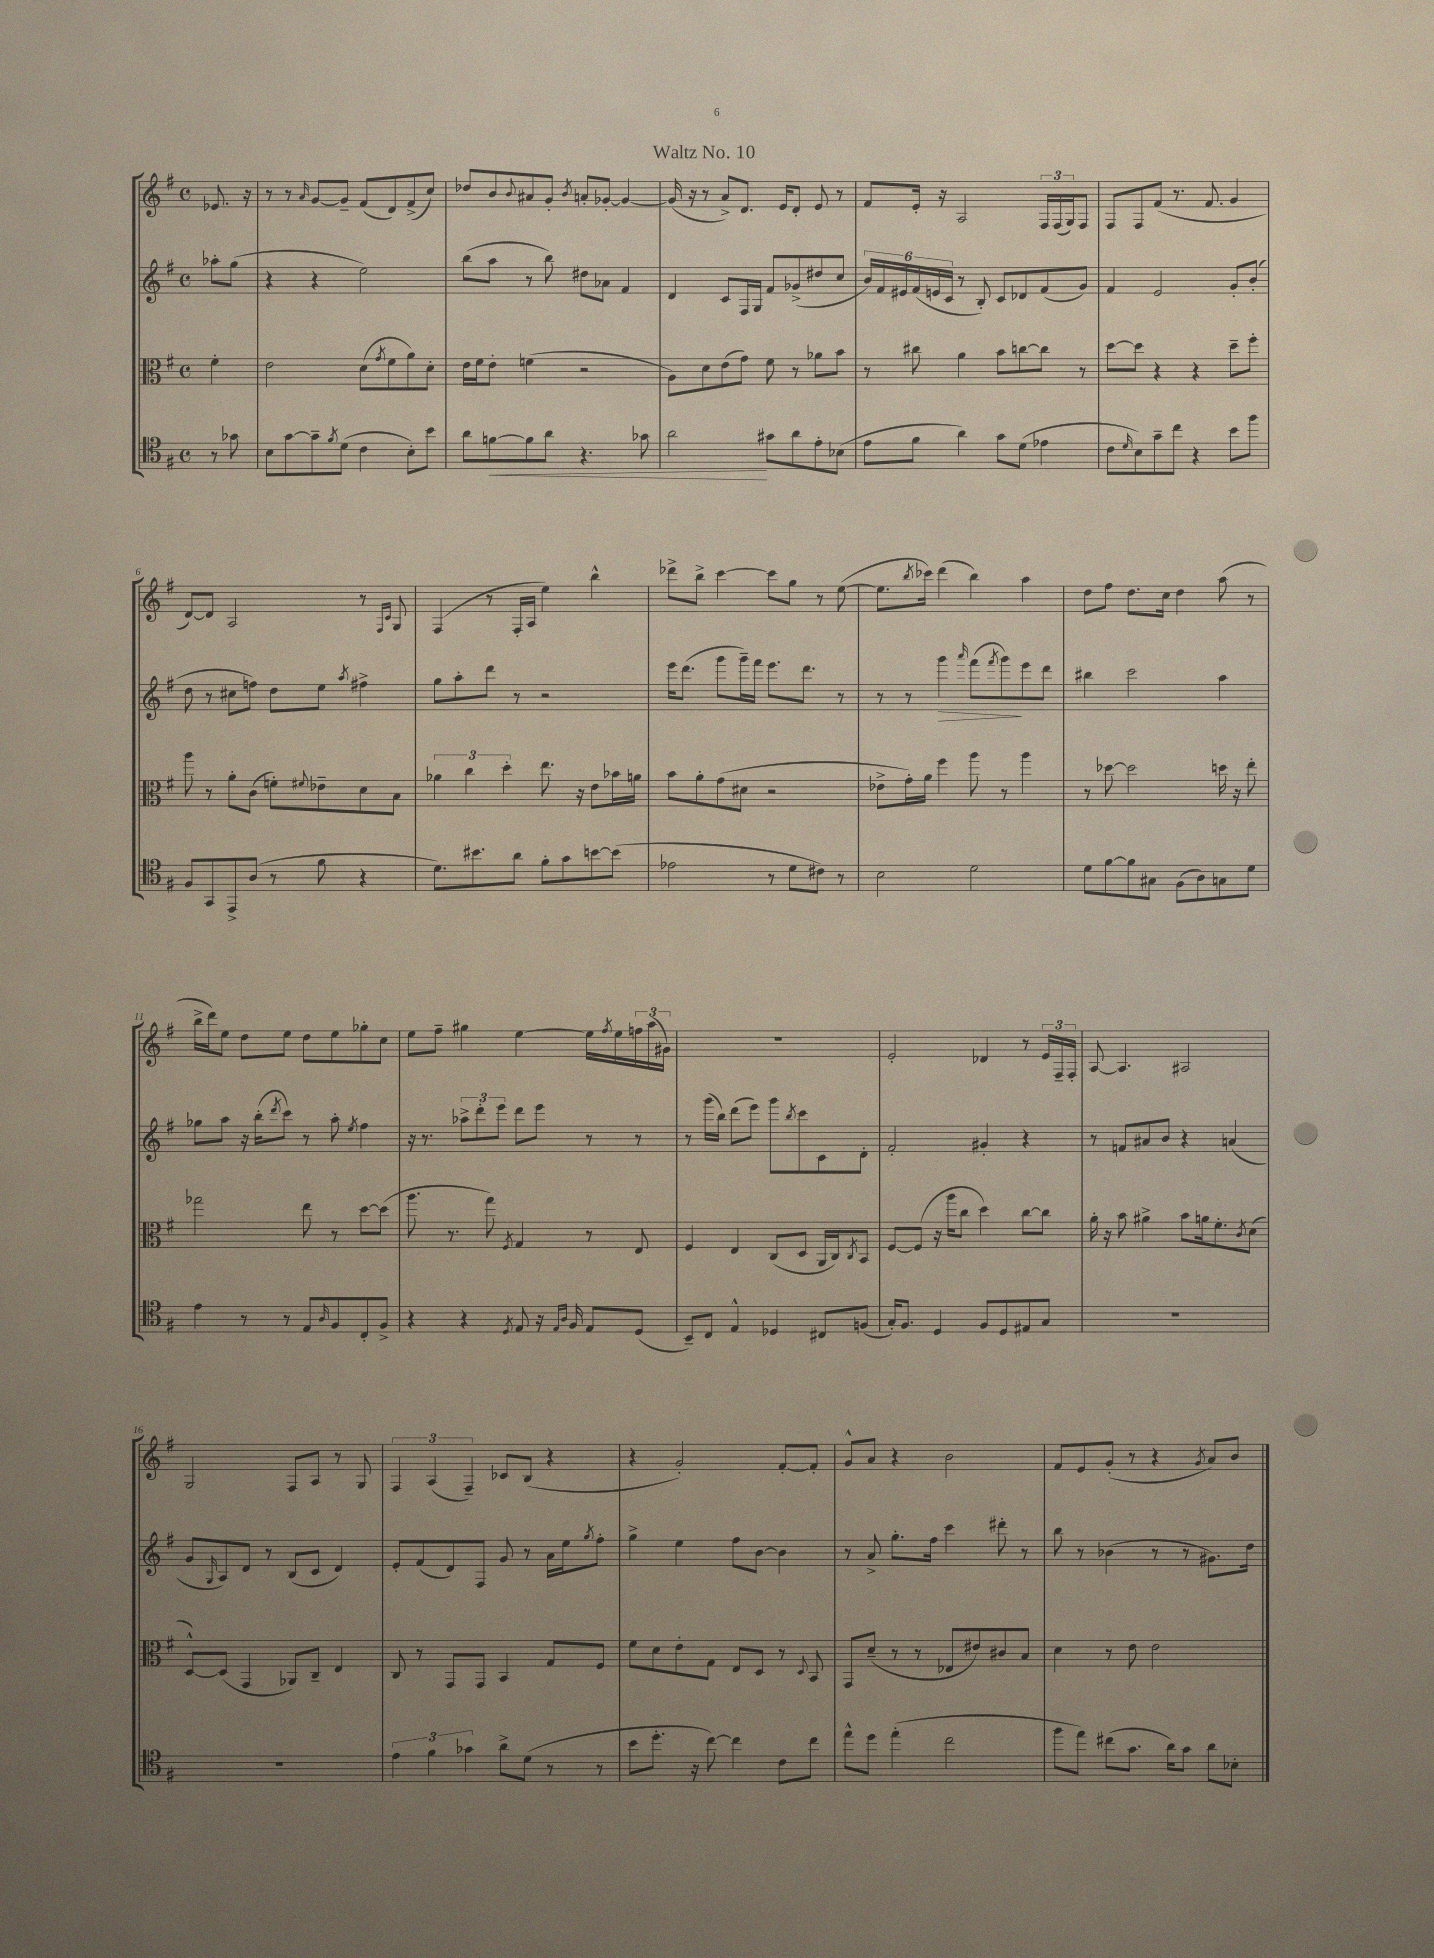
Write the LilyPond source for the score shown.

\header { title = "Waltz No. 10" }
<<
\new StaffGroup <<
\new Staff = "s0" {
    \clef treble \key g \major \defaultTimeSignature \time 4/4 \partial 4
    ees'8. r16 |
    r8 r8 \grace { a'16 } g'8~ g'8-- fis'8( d'8) fis'8->( c''8) |
    des''8 b'8 \appoggiatura { b'8 } ais'8 g'8-. \acciaccatura { b'8 } a'8-. ges'8~-. ges'4~ |
    ges'16( r16 r8 a'8->) d'8. e'16 d'8-. e'8 r8 |
    fis'8 e'16-. r16 a2 \tuplet 3/2 { fis16 fis16( g16) } fis8 |
    fis8 fis8 fis'8( r8. fis'8. g'4 |
    d'8~) d'8 a2 r8 \grace { fis16 c'16 } g8 |
    fis4( r8 fis16-. a16 e''4) b''4-^ |
    des'''8-> b''8-> c'''4~ c'''8 g''8 r8 e''8~( |
    e''8. \acciaccatura { b''8 } ces'''16) d'''4( b''4) a''4 |
    d''8 fis''8 d''8. c''16 d''4 a''8( r8 |
    b''16-> d'''16) e''8 d''8 e''8 d''8 e''8 ges''8-. c''8 |
    e''8 fis''8-- gis''4 e''4~ e''16 \acciaccatura { fis''8 } e''16 \tuplet 3/2 { f''16 a''16( gis'16) } |
    R1 |
    e'2-. des'4 r8 \tuplet 3/2 { e'16 fis16-- fis16-. } |
    a8~ a4. ais2 |
    g2 fis8 a8 r8 g8 |
    \tuplet 3/2 { fis4 a4( fis4--) } ces'8 b8( r4 |
    r4 g'2-.) fis'8~-. fis'8-. |
    g'8-^ a'8 r4 b'2 |
    fis'8 e'8 g'8-.( r8 r4 \acciaccatura { g'8 } a'8) b'8 \bar "|." |
}
\new Staff = "s1" {
    \clef treble \key g \major \defaultTimeSignature \time 4/4 \partial 4
    aes''8-. g''8( |
    r4 r4 e''2) |
    b''8( a''8 r8 b''8) dis''8 aes'8 fis'4 |
    d'4 c'8 fis16 g16 fis'8 ges'8->( dis''8 c''8 |
    \tuplet 6/4 { b'16) fis'16 eis'16 fis'16( e'16 c'16 } r8 b8-.) c'8 des'8 fis'8( g'8) |
    fis'4 e'2 g'8-. b'8-.( |
    d''8 r8 cis''8 f''8) d''8 e''8 \acciaccatura { a''8 } fis''4-> |
    g''8 a''8-. d'''8 r8 r2 |
    e'''16 d'''8.( g'''8 g'''16--) fis'''16 e'''8. d'''8. r8 |
    r8 r8 g'''4\> \grace { a'''16 } fis'''8( \acciaccatura { fis'''8 } g'''8\!) e'''8 d'''8 |
    bis''4 c'''2 a''4 |
    ges''8 a''8 r16 b''16-.( \acciaccatura { d'''8 } c'''8) r8 a''8-. \acciaccatura { e''8 } fis''4 |
    r16 r8. \tuplet 3/2 { aes''8-> d'''8-. e'''8 } d'''8 e'''8 r8 r8 |
    r8 g'''16( b''16) d'''8( e'''8) g'''8 \acciaccatura { b''8 } c'''8 c'8 d'8-. |
    fis'2-. gis'4-. r4 |
    r8 f'8 ais'8 b'8 r4 a'4( |
    g'8 \grace { g16 } a8) d'8 r8 b8( c'8 d'4) |
    e'8-. fis'8( d'8) fis8 g'8 r8 a'16 e''16 \acciaccatura { g''8 } fis''8-. |
    g''4-> e''4 fis''8 b'8~ b'4 |
    r8 a'8-> g''8.-. fis''16 c'''4 dis'''8-. r8 |
    b''8 r8 bes'4( r8 r8 gis'8.) d''16 \bar "|." |
}
\new Staff = "s2" {
    \clef alto \key g \major \defaultTimeSignature \time 4/4 \partial 4
    fis'4-. |
    e'2 d'8( \acciaccatura { g'8 } fis'8 a'8) d'8-. |
    e'16 fis'16 e'8-. f'4( r2 |
    a8) d'8 e'8( g'8) fis'8 r8 aes'8 b'8 |
    r8 cis''8 a'4 b'8 c''8~ c''8 r8 |
    d''8~ d''8 r4 r4 d''8-- fis''8-. |
    a''8 r8 a'8-. c'8( f'8-.) \appoggiatura { fis'8 } ees'8-- d'8 b8 |
    \tuplet 3/2 { aes'4 c''4 d''4-. } e''8. r16 e'8 bes'16 a'16 |
    b'8 a'8-. g'8( dis'8 r2 |
    ees'8-> g'16-.) a'16 fis''4 a''8 r8 a''4 |
    r8 des''8~ des''2 d''16 r16 e''8-. |
    ges''2 e''8 r8 d''8~ d''8( |
    a''8. r8. g''8) \acciaccatura { fis8 } g4 r8 e8 |
    fis4 e4 c8( d8 a,16 c16) \acciaccatura { c8 } b,8 |
    fis8~ fis8( r16 a''16 c''8 d''4) c''8~ c''8 |
    a'16-. r16 b'8 ais'4-> b'8 a'16 fis'8.-. \acciaccatura { c'8 } d'8( |
    d8~-^) d8( g,4 aes,8) c8-- e4 |
    c8 r8 g,8 g,8 b,4 g8 fis8 |
    fis'8 d'8 e'8-. g8 e8 d8 r8 \appoggiatura { d8 } b,8 |
    g,8 d'8--( r8 r8 ees8 eis'8) cis'8 b8 |
    d'4 r8 e'8 e'2 \bar "|." |
}
\new Staff = "s3" {
    \clef tenor \key g \major \defaultTimeSignature \time 4/4 \partial 4
    r8 ges'8 |
    b8 g'8~ g'8-- \acciaccatura { fis'8 } d'8( c'4 b8-.) b'8 |
    a'8 f'8~\< f'8 a'8 r4. ges'8 |
    a'2\! gis'8 a'8 e'8-. bes8( |
    e'8 fis'8 a'4) g'8 d'8( ees'4 |
    c'8 \grace { d'16 } b8) g'8-- c''8 r4 b'8 fis''8 |
    fis8 g,8 e,8-> a8( r8 fis'8 r4 |
    d'8.) bis'8. a'8 fis'8-. g'8 b'8~ b'8( |
    ees'2 r8 d'8 cis'8) r8 |
    b2 d'2 |
    d'8 fis'8~ fis'8 gis8 fis8( a8) g8 d'8 |
    e'4 r8 r8 e8 \grace { a16 } fis8 c8-. fis8-> |
    r4 r4 \acciaccatura { d8 } e8 r16 \grace { e16 a16 } fis16 e8 d8( |
    b,8--) c8 e4-^ des4 cis8 f8( |
    g16-.) fis8. d4 fis8 d8 eis8 g8 |
    R1 |
    R1 |
    \tuplet 3/2 { e'4 fis'4 ges'4 } a'8-> d'8( r8 r8 |
    b'8 d''8.-. r16 c''8~) c''4 c'8 c''8 |
    e''8-^ d''8 e''4-.( c''2 |
    fis''8 e''8) cis''8( g'8. a'16) g'8 a'8 bes8-. \bar "|." |
}
>>
>>
